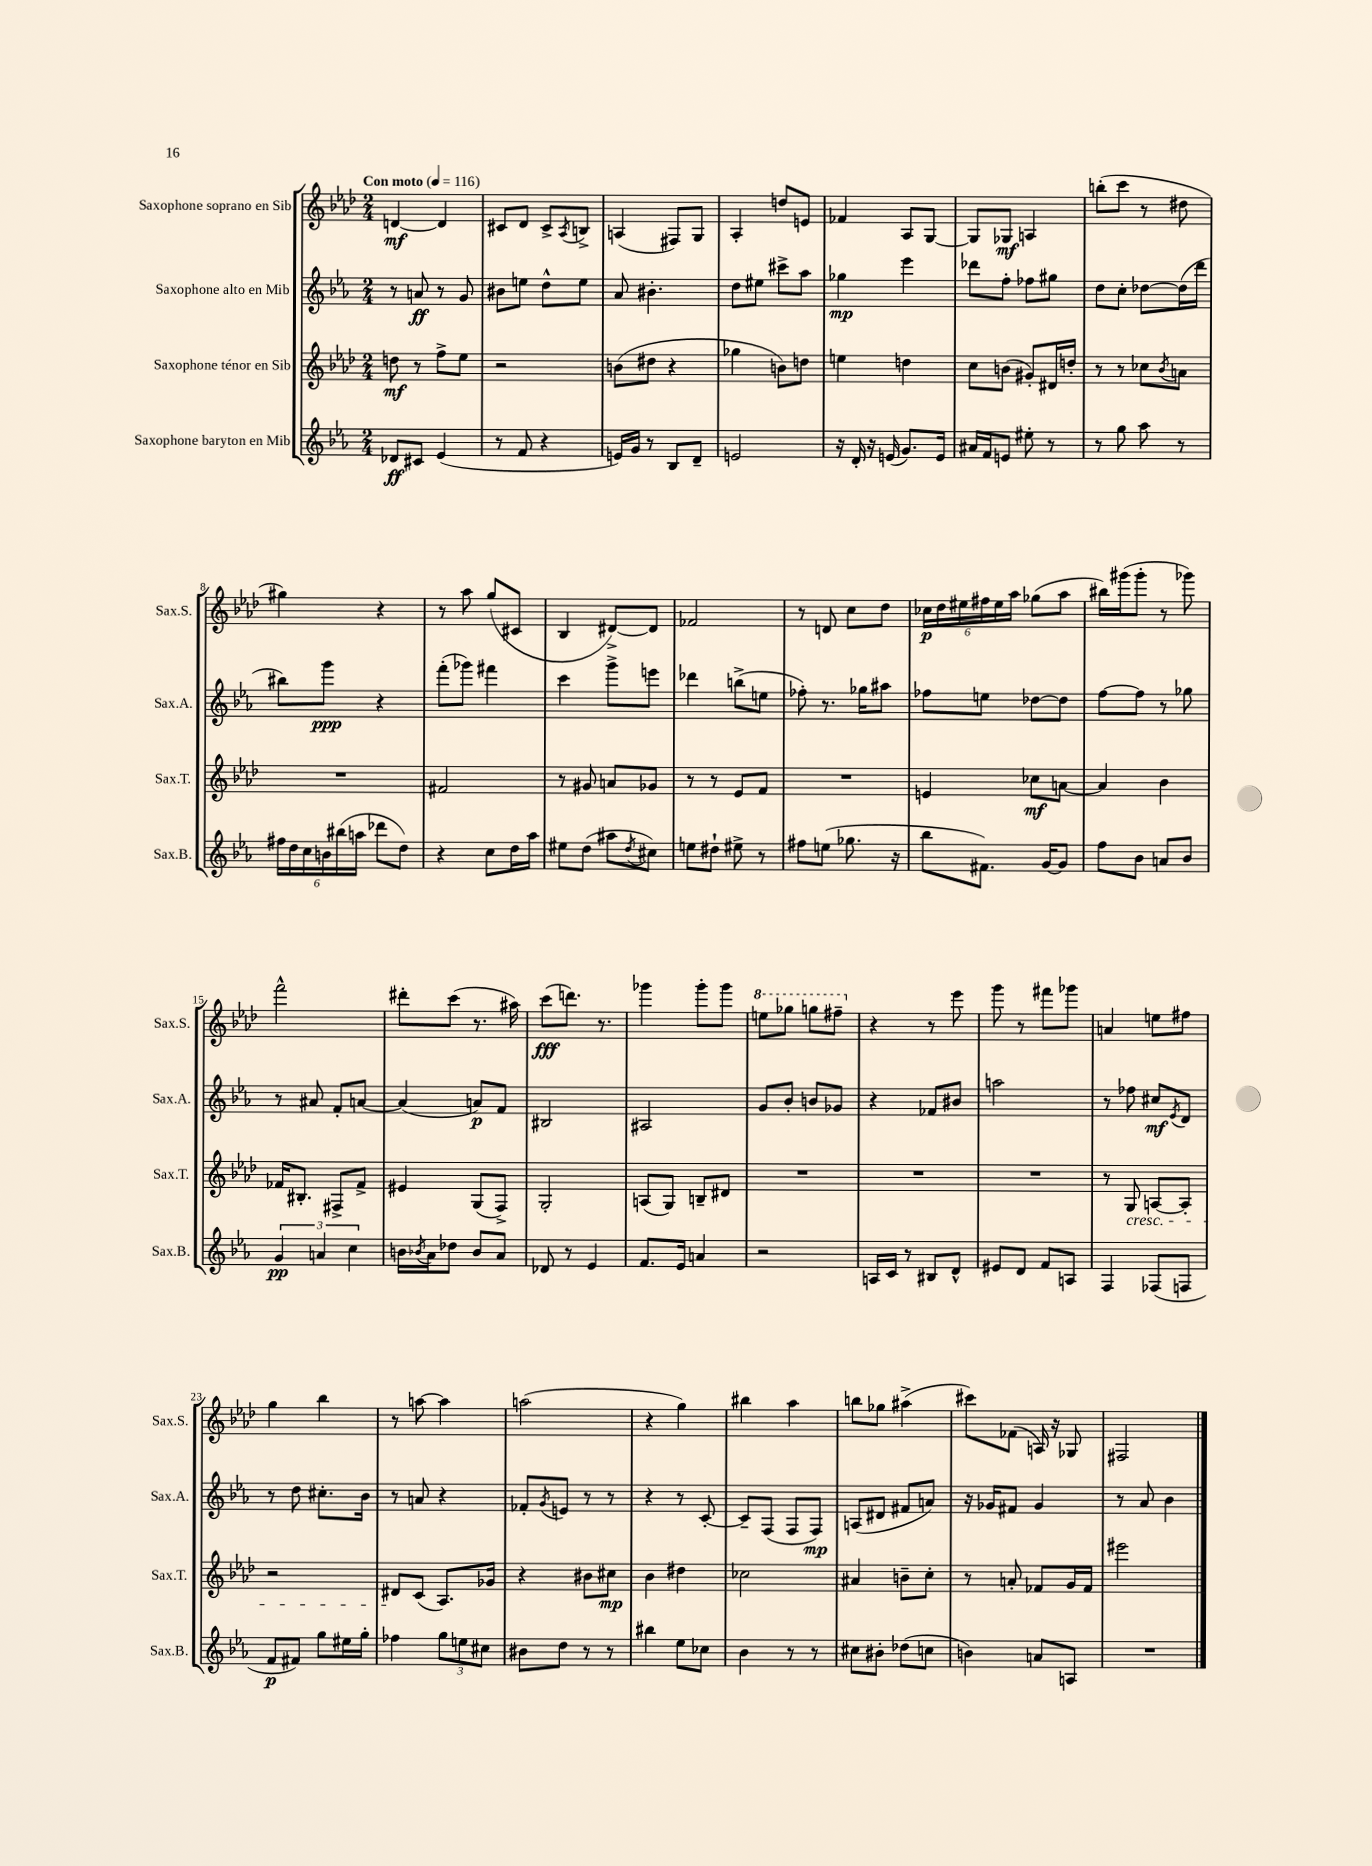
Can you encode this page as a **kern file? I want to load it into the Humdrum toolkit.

**kern	**kern	**kern	**kern
*staff4	*staff3	*staff2	*staff1
*clefG2	*clefG2	*clefG2	*clefG2
*k[b-e-a-]	*k[b-e-a-d-]	*k[b-e-a-]	*k[b-e-a-d-]
*M2/4	*M2/4	*M2/4	*M2/4
*MM116	*MM116	*MM116	*MM116
8d-/L	8dd\	8r	[4d/
8c#/J	8r	8a/	.
(4e-/	8ff^\L	8r	4d/]
.	8ee-\J	8g/	.
=	=	=	=
8r	2r	8b#\L	8c#/L
8f/	.	8ee\J	8d-/J
4r	.	8dd^^\L	8c#^/L
.	.	.	8qA-/
.	.	8ee\J	8B^/J
=	=	=	=
16e/LL)	(8b\L	8a-/	(4A/
16g/JJ	.	.	.
8r	8dd#\J	4.b#'\	.
8B-/L	4r	.	8F#/L)
8d~/J	.	.	8G/J
=	=	=	=
2e/	4gg-\	8dd\L	4A-'/
.	.	8ee#\J	.
.	8b\L)	8ccc#^\L	8dd/L
.	8dd\J	8aa-\J	8e/J
=	=	=	=
16r	4ee\	4gg-\	4f-/
16d'/	.	.	.
16r	.	.	.
(16e/	.	.	.
8.g/L)	4dd\	4eee-\	8A-/L
.	.	.	[8G/J
16e/Jk	.	.	.
=	=	=	=
16a#/LL	8cc\L	8ddd-\L	8G/]L
16f/J	.	.	.
8e/J	(8b\J	8ff'\J	8G-/J
8ee#'\	8g#'/L)	8ff-\L	4A/
8r	16d#/L	8gg#\J	.
.	16dd'/JJ	.	.
=	=	=	=
8r	8r	8dd\L	(8bb'\L
8gg\	8r	8cc'\J	8ccc\J
8aa-\	8cc-\L	[8dd-\L	8r
.	8qb-/	.	.
8r	8a\J	(16dd-\]L	8dd#\
.	.	16ddd\JJ	.
=	=	=	=
24ff#\LL	2r	8bb#\L)	4gg#\)
24dd\	.	.	.
24cc\	.	.	.
24b\	.	8ggg\J	.
(24bb#\	.	.	.
24aa\JJ	.	.	.
8ddd-\L	.	4r	4r
8dd\J)	.	.	.
=	=	=	=
4r	2f#/	(8fff'\L	8r
.	.	8ggg-\J)	8aa-\
8cc\L	.	4fff#\	(8gg/L
16dd\L	.	.	8c#/J
16aa-\JJ	.	.	.
=	=	=	=
8ee#\L	8r	4ccc\	4B-/
(8dd\J	8g#/	.	.
8aa#\L	8a/L	8ggg^\L	[8d#^/L)
8qdd/	.	.	.
8cc#\J)	8g-/J	8eee\J	8d#/]J
=	=	=	=
8ee\L	8r	4ddd-\	2f-/
8dd#`\J	8r	.	.
8ee#^\	8e-/L	(8bb^\L	.
8r	8f/J	8ee\J	.
=	=	=	=
8ff#\L	2r	8ff-'\)	8r
(8ee\J	.	8.r	8d/
8.gg-\	.	.	8cc\L
.	.	16gg-\LK	.
.	.	8aa#\J	8dd-\J
16r	.	.	.
=	=	=	=
8bb-\L	4e/	8ff-\L	24cc-\LL
.	.	.	24dd-\
.	.	.	24ee#\
8.f#\J)	.	8ee\J	24ff#\
.	.	.	24ee#\
.	.	.	24aa-\JJ
.	8cc-\L	[8dd-\L	(8gg-\L
[16g/LK	.	.	.
8g/]J	[8a\J	8dd-\]J	8aa-\J
=	=	=	=
8ff\L	4a/]	[8ff\L	16bb#\LL)
.	.	.	(16ggg#\J
8b-\J	.	8ff\]J	8ggg#'\J
8a/L	4b-\	8r	8r
8b-/J	.	8gg-\	8ggg-\)
=	=	=	=
6g/	16f-/LK	8r	2fff^^\
.	8.B#'/J	.	.
.	.	8a#/	.
6a/	.	.	.
.	8F#^/L	8f'/L	.
6cc\	.	.	.
.	8f-^/J	[8a/J	.
=	=	=	=
16b\LL	4e#/	(4a/]	8ddd#'\L
8qb-/	.	.	.
16a-\J	.	.	.
8dd-\J	.	.	(8ccc\J
8b-/L	(8G/L	8a/L)	8.r
8a-/J	8F^/J)	8f/J	.
.	.	.	16aa#\)
=	=	=	=
8d-/	2G'/	2B#/	(8ccc\L
8r	.	.	8.ddd\J)
4e-/	.	.	.
.	.	.	8.r
=	=	=	=
8.f/L	(8A/L	2A#/	4ggg-\
.	8G/J)	.	.
16e-/Jk	.	.	.
4a/	8B~/L	.	8ggg-'\L
.	8d#/J	.	8ggg-\J
=	=	=	=
2r	2r	8g/L	8eee\L
.	.	8b-'/J	8ggg-\J
.	.	8b/L	8ggg\L
.	.	8g-/J	8fff#~\J
=	=	=	=
16A/LL	2r	4r	4r
16c/JJ	.	.	.
8r	.	.	.
8B#/L	.	8f-/L	8r
8d^^/J	.	8b#/J	8eee-\
=	=	=	=
8e#/L	2r	2aa\	8ggg\
8d/J	.	.	8r
8f/L	.	.	8fff#\L
8A/J	.	.	8ggg-\J
=	=	=	=
4F/	8r	8r	4a/
.	8G/	8ff-\	.
(8F-/L	[8A/L	8cc#/L	8ee\L
.	.	8qe-/	.
8F/J	8A'/]J	8d/J	8ff#\J
=	=	=	=
8f/L	2r	8r	4gg\
8f#/J)	.	8dd\	.
8gg\L	.	8.cc#'\L	4bb-\
16ee#\L	.	.	.
16gg'\JJ	.	16b-\Jk	.
=	=	=	=
4ff-\	8d#/L	8r	8r
.	(8c/J	8a/	[8aa\
12gg\L	8.A-/L)	4r	4aa\]
12ee\	.	.	.
12cc#\J	.	.	.
.	16g-/Jk	.	.
=	=	=	=
8b#\L	4r	8f-'/L	(2aa\
.	.	8qg/	.
8dd\J	.	8e/J	.
8r	8b#\L	8r	.
8r	8cc#\J	8r	.
=	=	=	=
4bb#\	4b-\	4r	4r
8ee-\L	4dd#\	8r	4gg\)
8cc-\J	.	[8c'/	.
=	=	=	=
4b-\	2cc-\	8c~/]L	4bb#\
.	.	(8F/J	.
8r	.	8F/L	4aa-\
8r	.	8F/J)	.
=	=	=	=
8cc#\L	4a#/	(8A/L	8bb\L
8b#'\J	.	8d#/J	8gg-\J
(8dd-\L	8b~\L	8f#/L	(4aa#^\
8cc\J	8cc'\J	8a/J)	.
=	=	=	=
4b\)	8r	16r	8ccc#\L)
.	.	16g-/LK	.
.	8a'/	8f#/J	(8f-\J
8a/L	8f-/L	4g-/	16A/)
.	.	.	16r
8A/J	16g/L	.	8G-/
.	16f-/JJ	.	.
=	=	=	=
2r	2eee#\	8r	2F#/
.	.	8a-/	.
.	.	4b-\	.
==	==	==	==
*-	*-	*-	*-
